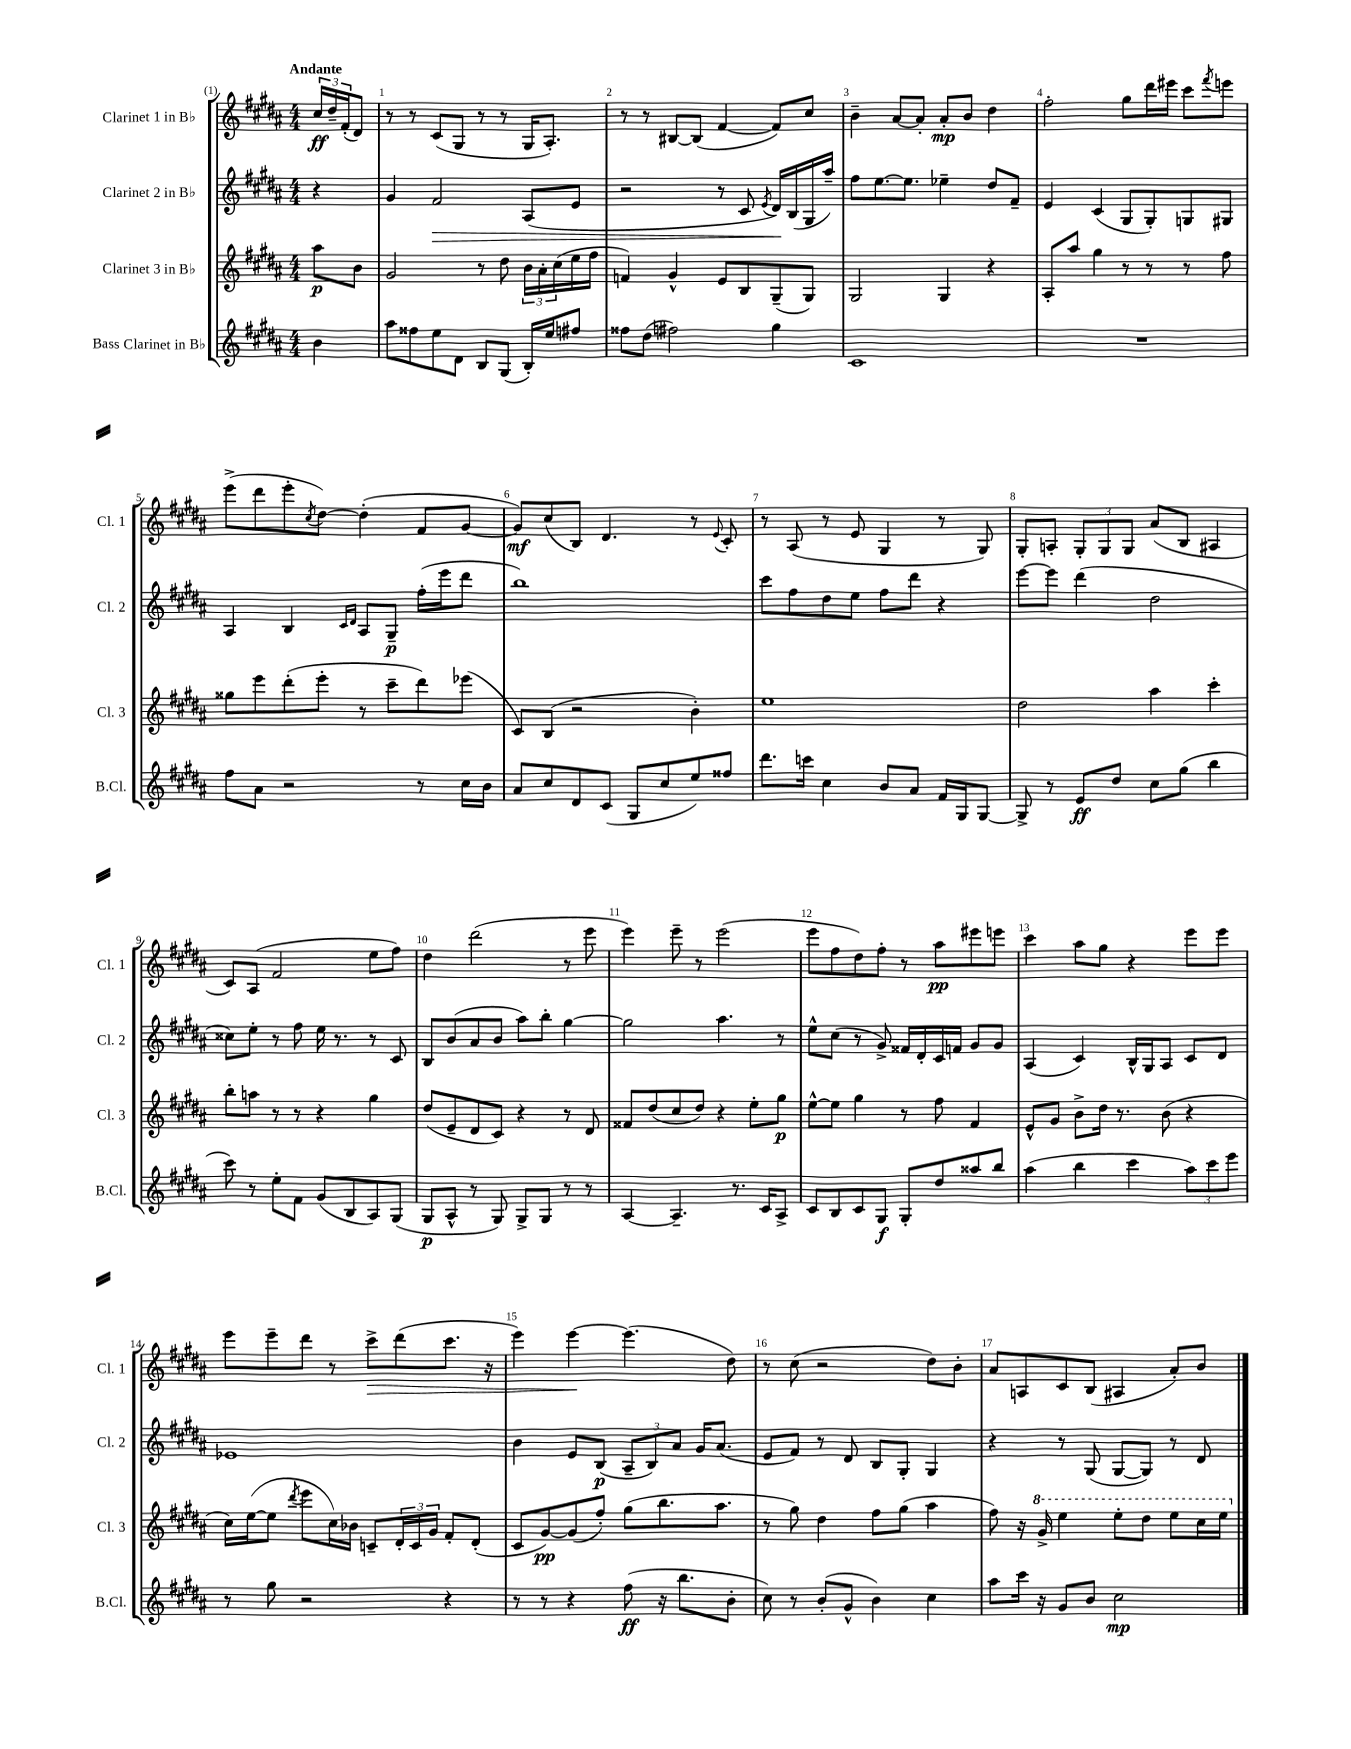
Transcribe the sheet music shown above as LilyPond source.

<<
\new StaffGroup <<
\new Staff = "s0" \with { instrumentName = "Clarinet 1 in Bb" shortInstrumentName = "Cl. 1" } {
    \clef treble \key b \major \numericTimeSignature \time 4/4 \partial 4 \tempo "Andante"
    \tuplet 3/2 { cis''16\ff dis''16-- fis'16-.( } dis'8) |
    r8 r8 cis'8( gis8 r8 r8 gis16 ais8.-.) |
    r8 r8 bis8~ bis8( fis'4~ fis'8) cis''8 |
    b'4-- ais'8~ ais'8-. ais'8-.\mp b'8 dis''4 |
    fis''2-. gis''8 dis'''16 eis'''16 cis'''8 \acciaccatura { fis'''8 } e'''8 |
    e'''8->( dis'''8 e'''8-. \acciaccatura { cis''8 } dis''8~) dis''4-.( fis'8 gis'8~ |
    gis'8\mf) cis''8( b8) dis'4. r8 \appoggiatura { e'8 } cis'8-. |
    r8 ais8( r8 e'8 gis4 r8 gis8) |
    gis8-. a8-. \tuplet 3/2 { gis8-. gis8 gis8 } ais'8( b8 ais4 |
    cis'8) ais8( fis'2 e''8 fis''8) |
    dis''4 dis'''2( r8 e'''8 |
    e'''4) e'''8-- r8 e'''2( |
    e'''8 fis''8 dis''8) fis''8-. r8 ais''8\pp eis'''8 e'''8 |
    cis'''4 ais''8 gis''8 r4 e'''8 e'''8 |
    e'''8 e'''8-- dis'''8 r8 cis'''8->\> dis'''8( cis'''8. r16 |
    e'''4) e'''4~\! e'''4.( dis''8) |
    r8 cis''8( r2 dis''8) b'8-. |
    ais'8 a8 cis'8 b8( ais4 ais'8-.) b'8 \bar "|." |
}
\new Staff = "s1" \with { instrumentName = "Clarinet 2 in Bb" shortInstrumentName = "Cl. 2" } {
    \clef treble \key b \major \numericTimeSignature \time 4/4 \partial 4
    r4 |
    gis'4 fis'2\> ais8( e'8 |
    r2 r8 cis'8 \acciaccatura { e'8 } dis'16\!) b16( gis16 ais''16--) |
    fis''8 e''8.~ e''8. ees''4-- dis''8 fis'8-- |
    e'4 cis'4( gis8 gis8-.) g8 gis8 |
    ais4 b4 \grace { cis'16 dis'16 } ais8 gis8--\p fis''16-.( e'''16 dis'''8 |
    b''1) |
    cis'''8 fis''8 dis''8 e''8 fis''8 dis'''8 r4 |
    e'''8~ e'''8 dis'''4( dis''2 |
    cisis''8) e''8-. r8 fis''8 e''16 r8. r8 cis'8 |
    b8 b'8( ais'8 b'8 ais''8) b''8-. gis''4~ |
    gis''2 ais''4. r8 |
    e''8-^ cis''8( r8 gis'8->) fisis'16 dis'16-. cis'16 f'16 gis'8 gis'8 |
    ais4( cis'4) b16-^ gis16 ais8 cis'8 dis'8 |
    ees'1 |
    b'4 e'8 b8\p( \tuplet 3/2 { ais8-- b8) ais'8 } gis'16 ais'8.( |
    e'8 fis'8) r8 dis'8 b8 gis8-. gis4 |
    r4 r8 gis8( gis8~ gis8) r8 dis'8 \bar "|." |
}
\new Staff = "s2" \with { instrumentName = "Clarinet 3 in Bb" shortInstrumentName = "Cl. 3" } {
    \clef treble \key b \major \numericTimeSignature \time 4/4 \partial 4
    ais''8\p b'8 |
    gis'2 r8 dis''8 \tuplet 3/2 { b'16 ais'16-. cis''16( } e''16 fis''16 |
    f'4) gis'4-^ e'8 b8 gis8--( gis8) |
    gis2 gis4 r4 |
    ais8-. ais''8 gis''4 r8 r8 r8 fis''8 |
    gisis''8 e'''8 dis'''8-.( e'''8-. r8 cis'''8-- dis'''8) ees'''8( |
    cis'8) b8( r2 b'4-.) |
    e''1 |
    dis''2 ais''4 cis'''4-. |
    b''8-. a''8 r8 r8 r4 gis''4 |
    dis''8( e'8-- dis'8 cis'8) r4 r8 dis'8 |
    fisis'8 dis''8( cis''8 dis''8) r4 e''8-. gis''8\p |
    e''8~-^ e''8 gis''4 r8 fis''8 fis'4 |
    e'8-^ gis'8 b'8-> dis''16 r8. b'8( r4 |
    cis''16) e''16~( e''8 \acciaccatura { dis'''8 } e'''8 cis''16) bes'16 c'8-- \tuplet 3/2 { dis'16-. c'16 gis'16 } fis'8-. dis'8-.( |
    cis'8 gis'8~\pp) gis'8( fis''8-.) gis''8( b''8. ais''8. |
    r8 gis''8) dis''4 fis''8 gis''8( ais''4 |
    fis''8) r16 \ottava #1 gis''16-> e'''4 e'''8-. dis'''8 e'''8 cis'''16 e'''16 \ottava #0 \bar "|." |
}
\new Staff = "s3" \with { instrumentName = "Bass Clarinet in Bb" shortInstrumentName = "B.Cl." } {
    \clef treble \key b \major \numericTimeSignature \time 4/4 \partial 4
    b'4 |
    ais''8 fisis''8 e''8 dis'8 b8 gis8( b16-.) e''16 fis''8 |
    fisis''8 dis''8( fis''2) gis''4 |
    cis'1 |
    R1 |
    fis''8 ais'8 r2 r8 cis''16 b'16 |
    ais'8 cis''8 dis'8 cis'8( gis8 cis''8 e''8) fisis''8 |
    dis'''8. c'''16 cis''4 b'8 ais'8 fis'16 gis16 gis8~ |
    gis8-> r8 e'8\ff dis''8 cis''8 gis''8( b''4 |
    cis'''8) r8 e''8-. fis'8 gis'8( b8 ais8) gis8( |
    gis8\p ais8-^ r8 gis8) gis8-> gis8 r8 r8 |
    ais4~ ais4.-- r8. cis'16 ais8-> |
    cis'8 b8 cis'8 gis8\f gis8-. dis''8 aisis''8 b''8 |
    ais''4( b''4 cis'''4 \tuplet 3/2 { ais''8) cis'''8 e'''8 } |
    r8 gis''8 r2 r4 |
    r8 r8 r4 fis''8\ff( r16 b''8. b'8-. |
    cis''8) r8 b'8-.( gis'8-^ b'4) cis''4 |
    ais''8 cis'''16 r16 gis'8 b'8 cis''2\mp \bar "|." |
}
>>
>>
\layout { \context { \Score \override BarNumber.break-visibility = ##(#f #t #t) barNumberVisibility = #all-bar-numbers-visible } }
